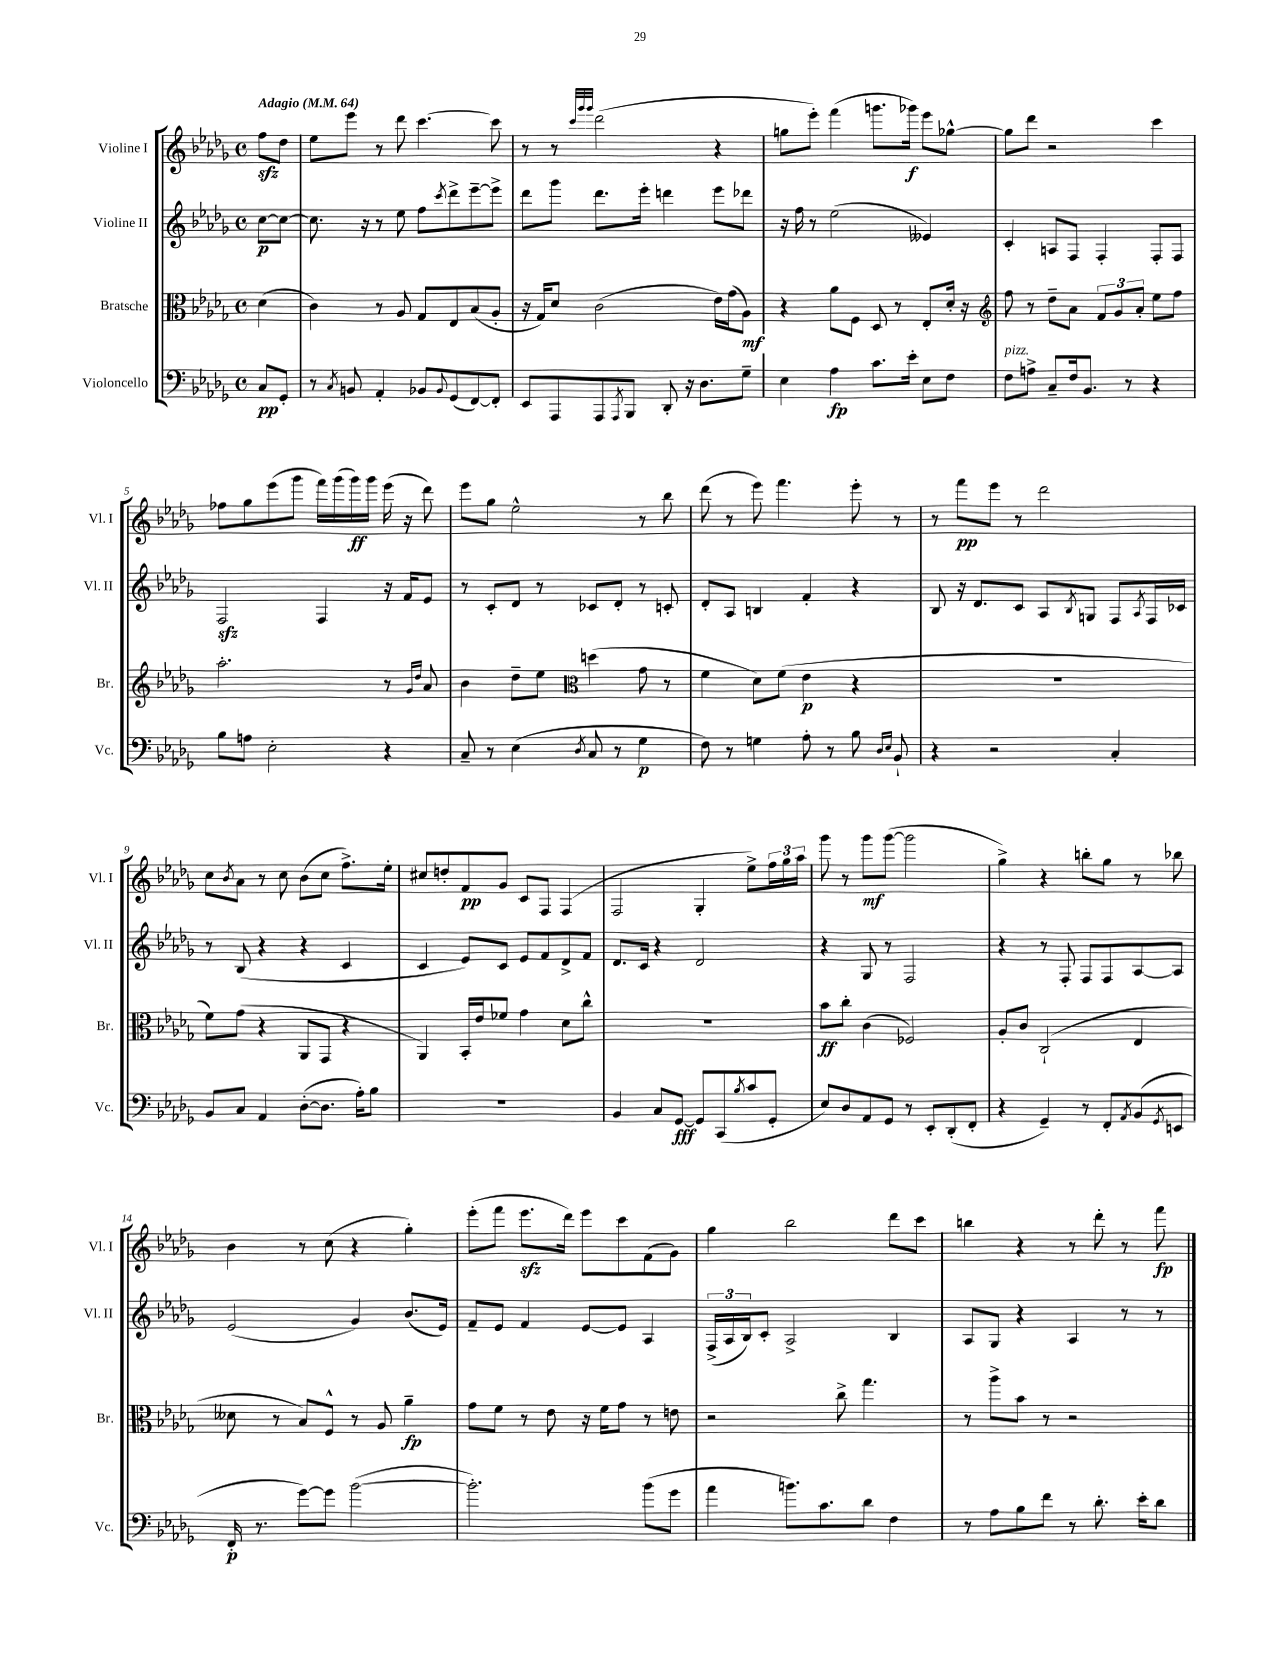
<<
\new StaffGroup <<
\new Staff = "s0" \with { instrumentName = "Violine I" shortInstrumentName = "Vl. I" } {
    \clef treble \key des \major \defaultTimeSignature \time 4/4 \partial 4 \tempo "Adagio" 4 = 64
    f''8\sfz des''8 |
    ees''8 ees'''8 r8 des'''8 c'''4.~ c'''8 |
    r8 r8 \grace { c'''32 ges'''32 ges'''32 } des'''2( r4 |
    g''8 ees'''8-.) f'''4( g'''8. ges'''16\f) ees'''8 ges''8~-^ |
    ges''8 des'''8 r2 c'''4 |
    fes''8 ges''8 ees'''8( ges'''8 f'''16) ges'''16( ges'''16\ff) ges'''16 ees'''16( r16 des'''8) |
    ees'''8 ges''8 ees''2-^ r8 bes''8 |
    des'''8( r8 ees'''8) f'''4. ees'''8-. r8 |
    r8 f'''8\pp ees'''8 r8 des'''2 |
    c''8 \acciaccatura { bes'8 } aes'8 r8 c''8 bes'8( c''8 f''8.->) ees''16-. |
    cis''8 d''8-. f'8\pp ges'8 c'8 f8 f4( |
    f2 ges4-. ees''8->) \tuplet 3/2 { f''16 ges''16 aes''16 } |
    ges'''8 r8 ges'''8\mf ges'''8~( ges'''2 |
    ges''4->) r4 b''8-. ges''8 r8 bes''8 |
    bes'4 r8 c''8( r4 ges''4-.) |
    ees'''8-.( f'''8 ees'''8.\sfz des'''16) ees'''8 c'''8 f'8( ges'8) |
    ges''4 bes''2 des'''8 c'''8 |
    b''4 r4 r8 des'''8-. r8 f'''8\fp \bar "|." |
}
\new Staff = "s1" \with { instrumentName = "Violine II" shortInstrumentName = "Vl. II" } {
    \clef treble \key des \major \defaultTimeSignature \time 4/4 \partial 4
    c''8~\p c''8~ |
    c''8. r16 r8 ees''8 f''8 \acciaccatura { c'''8 } des'''8-> ees'''8~-- ees'''8-> |
    des'''8 ges'''8 des'''8. ees'''16-. d'''4 ees'''8 des'''8 |
    r16 f''16 r8 ees''2( eeses'4) |
    c'4-. a8 f8 f4-. f8-. f8 |
    f2\sfz f4 r16 f'16 ees'8 |
    r8 c'8-. des'8 r8 ces'8 des'8-. r8 c'8-. |
    des'8-. aes8 b4 f'4-. r4 |
    bes8 r16 des'8. c'8 aes8 \acciaccatura { bes8 } g8 f8 \acciaccatura { aes8 } f16 ces'16 |
    r8 bes8( r4 r4 c'4 |
    c'4 ees'8) c'8 ees'8 f'8 des'8-> f'8 |
    des'8. c'16 r4 des'2 |
    r4 ges8 r8 f2 |
    r4 r8 f8-. f8 f8 aes8~ aes8 |
    ees'2( ges'4) bes'8.( ees'16) |
    f'8-- ees'8 f'4 ees'8~ ees'8 aes4 |
    \tuplet 3/2 { f16->( aes16 bes16) } c'8-. aes2-> bes4 |
    aes8 ges8 r4 aes4 r8 r8 \bar "|." |
}
\new Staff = "s2" \with { instrumentName = "Bratsche" shortInstrumentName = "Br." } {
    \clef alto \key des \major \defaultTimeSignature \time 4/4 \partial 4
    des'4( |
    c'4) r8 aes8 ges8 ees8 bes8( aes8-. |
    r16 ges16) des'8 c'2( ees'16) ges'16( aes8\mf) |
    r4 aes'8 f8 des8 r8 ees8-. des'16-. r16 |
    \clef treble f''8 r8 des''8-- aes'8 \tuplet 3/2 { f'8 ges'8 aes'8-. } ees''8 f''8 |
    aes''2.-. r8 \grace { ges'16 des''16 } aes'8 |
    bes'4 des''8-- ees''8 \clef alto d''4( ges'8 r8 |
    f'4 des'8) f'8( ees'4\p r4 |
    R1 |
    f'8) ges'8( r4 aes,8 ges,8 r4 |
    aes,4) bes,16-. ees'16 fes'8 ges'4 des'8 c''8-^ |
    R1 |
    bes'8\ff c''8-. c'4( fes2) |
    aes8-. c'8 c2-!( ees4 |
    deses'8 r8 bes8) f8-^ r8 aes8 aes'4--\fp |
    ges'8 f'8 r8 ees'8 r16 f'16 ges'8 r8 e'8 |
    r2 c''8-> ges''4. |
    r8 aes''8-> bes'8 r8 r2 \bar "|." |
}
\new Staff = "s3" \with { instrumentName = "Violoncello" shortInstrumentName = "Vc." } {
    \clef bass \key des \major \defaultTimeSignature \time 4/4 \partial 4
    c8\pp ges,8-. |
    r8 \acciaccatura { c8 } b,8 aes,4-. bes,8 \appoggiatura { bes,8 } ges,8( f,8~) f,8-. |
    ees,8 aes,,8 aes,,8 \acciaccatura { aes,,8 } bes,,8 des,8-. r16 des8. ges8-- |
    ees4 aes4\fp c'8. ees'16-. ees8 f8 |
    f8^\markup { \italic "pizz." } a8-> c8-- f16 bes,8. r8 r4 |
    bes8 a8 ees2-. r4 |
    c8-- r8 ees4( \acciaccatura { des8 } c8 r8 ges4\p |
    f8) r8 g4 aes8-. r8 bes8 \grace { des16 ees16 } bes,8-! |
    r4 r2 c4-. |
    bes,8 c8 aes,4 des8~-.( des8. aes16-.) bes8 |
    R1 |
    bes,4 c8 ges,8~\fff ges,8 c,8( \acciaccatura { bes8 } c'8 ges,8-. |
    ees8) des8 aes,8 ges,8 r8 ees,8-. des,8-.( f,8-. |
    r4 ges,4--) r8 f,8-. \acciaccatura { aes,8 } bes,8( \acciaccatura { ges,8 } e,8 |
    f,16-.\p r8. ges'8~) ges'8 bes'2~( |
    bes'2.-.) bes'8( ges'8 |
    aes'4 b'8.) c'8. des'8 f4 |
    r8 aes8 bes8 f'8 r8 des'8.-. ees'16-. des'8 \bar "|." |
}
>>
>>
